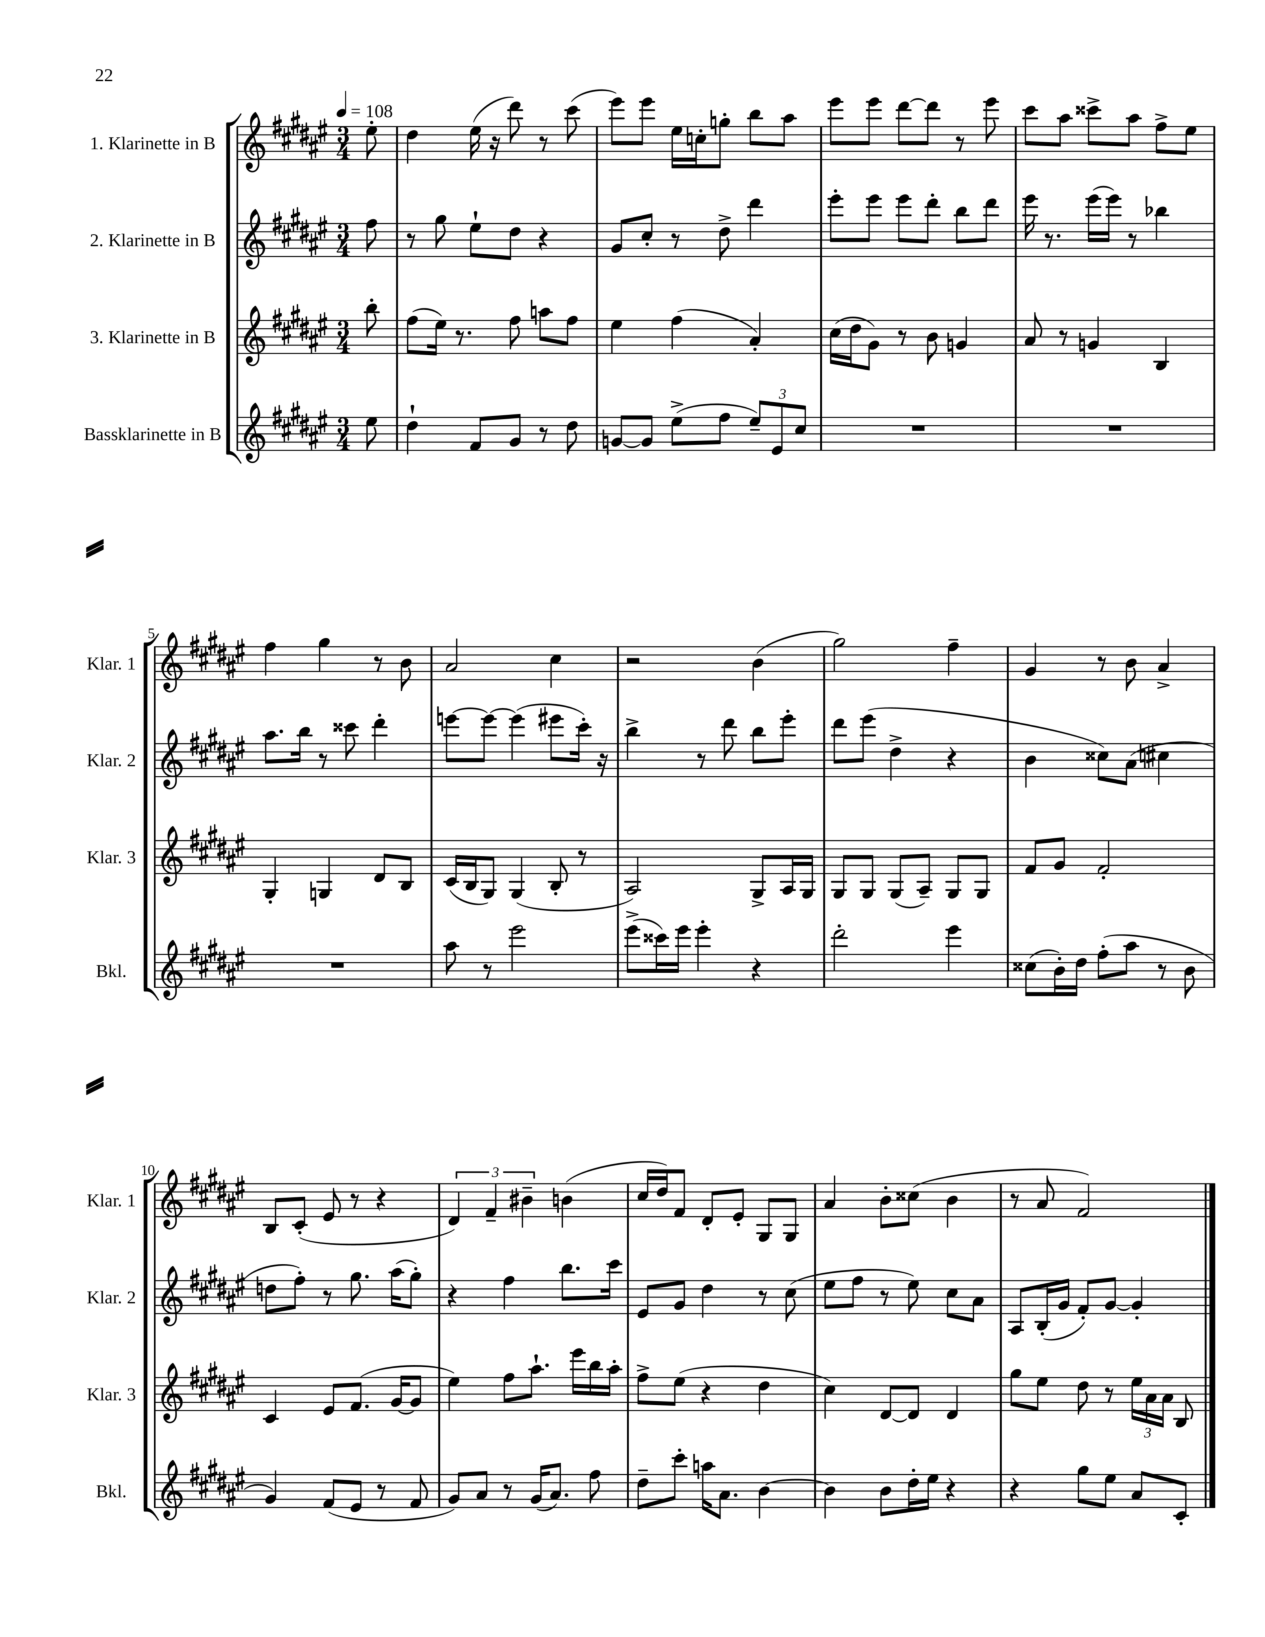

**kern	**kern	**kern	**kern
*staff4	*staff3	*staff2	*staff1
*clefG2	*clefG2	*clefG2	*clefG2
*k[f#c#g#d#a#e#]	*k[f#c#g#d#a#e#]	*k[f#c#g#d#a#e#]	*k[f#c#g#d#a#e#]
*M3/4	*M3/4	*M3/4	*M3/4
*MM108	*MM108	*MM108	*MM108
8ee#	8bb'	8ff#	8ee#'
=	=	=	=
4dd#`	(8ff#	8r	4dd#
.	16ee#)	8gg#	.
.	8.r	.	.
8f#	.	8ee#`	(16ee#
.	.	.	16r
8g#	8ff#	8dd#	8ddd#)
8r	8aa	4r	8r
8dd#	8ff#	.	(8ccc#
=	=	=	=
[8g	4ee#	8g#	8eee#)
8g]	.	8cc#'	8eee#
(8ee#^	(4ff#	8r	16ee#
.	.	.	16cc'
8ff#	.	8dd#^	8gg'
12ee#~)	4a#')	4ddd#	8bb
12e#	.	.	.
.	.	.	8aa#
12cc#	.	.	.
=	=	=	=
2.r	(16cc#	8eee#'	8eee#
.	16dd#	.	.
.	8g#)	8eee#	8eee#
.	8r	8eee#	[8ddd#
.	8b	8ddd#'	8ddd#]
.	4g	8bb	8r
.	.	8ddd#	8eee#
=	=	=	=
2.r	8a#	16eee#	8ccc#
.	.	8.r	.
.	8r	.	8aa#
.	4g	(16eee#	8ccc##^
.	.	16eee#)	.
.	.	8r	8aa#
.	4B	4bb-	8ff#^
.	.	.	8ee#
=	=	=	=
2.r	4G#'	8.aa#	4ff#
.	.	16bb	.
.	4G	8r	4gg#
.	.	8ccc##	.
.	8d#	4ddd#'	8r
.	8B	.	8b
=	=	=	=
8aa#	(16c#	[8eee	2a#
.	16B	.	.
8r	8G#)	8eee_	.
2eee#	(4G#	(4eee]	.
.	8B'	8eee#	4cc#
.	8r	16ccc#')	.
.	.	16r	.
=	=	=	=
(8eee#^	2A#)	4bb^	2r
16ccc##)	.	.	.
16eee#	.	.	.
4eee#'	.	8r	.
.	.	8ddd#	.
4r	8G#^	8bb	(4b
.	16A#	8eee#'	.
.	16G#	.	.
=	=	=	=
2ddd#'	8G#	8ddd#	2gg#)
.	8G#	(8eee#	.
.	(8G#	4dd#^	.
.	8A#~)	.	.
4eee#	8G#	4r	4ff#~
.	8G#	.	.
=	=	=	=
(8cc##	8f#	4b	4g#
16b')	8g#	.	.
16dd#	.	.	.
(8ff#'	2f#'	8cc##)	8r
8aa#	.	(8a#	8b
8r	.	4cc#	4a#^
8b	.	.	.
=	=	=	=
4g#)	4c#	8dd	8B
.	.	8ff#')	(8c#'
(8f#	8e#	8r	8e#
8e#	(8.f#	8.gg#	8r
8r	.	.	4r
.	[16g#	(16aa#	.
8f#	8g#]	8gg#')	.
=	=	=	=
8g#)	4ee#)	4r	6d#)
8a#	.	.	.
.	.	.	6f#~
8r	8ff#	4ff#	.
.	.	.	6b#~
(16g#	8.aa#`	.	.
8.a#)	.	.	.
.	.	8.bb	(4b
.	16eee#	.	.
8ff#	16bb	.	.
.	16aa#'	16ccc#	.
=	=	=	=
8dd#~	8ff#^	8e#	16cc#
.	.	.	16dd#)
8ccc#'	(8ee#	8g#	8f#
16aa	4r	4dd#	8d#'
8.a#	.	.	.
.	.	.	8e#'
[4b	4dd#	8r	8G#
.	.	(8cc#	8G#
=	=	=	=
4b]	4cc#)	8ee#	4a#
.	.	8ff#	.
8b	[8d#	8r	8b'
16dd#'	8d#]	8ee#)	(8cc##
16ee#	.	.	.
4r	4d#	8cc#	4b
.	.	8a#	.
=	=	=	=
4r	8gg#	8A#	8r
.	8ee#	(16B'	8a#
.	.	16g#	.
8gg#	8dd#	8f#')	2f#)
8ee#	8r	[8g#	.
8a#	24ee#	4g#']	.
.	24a#	.	.
.	24a#	.	.
8c#'	8B	.	.
==	==	==	==
*-	*-	*-	*-
